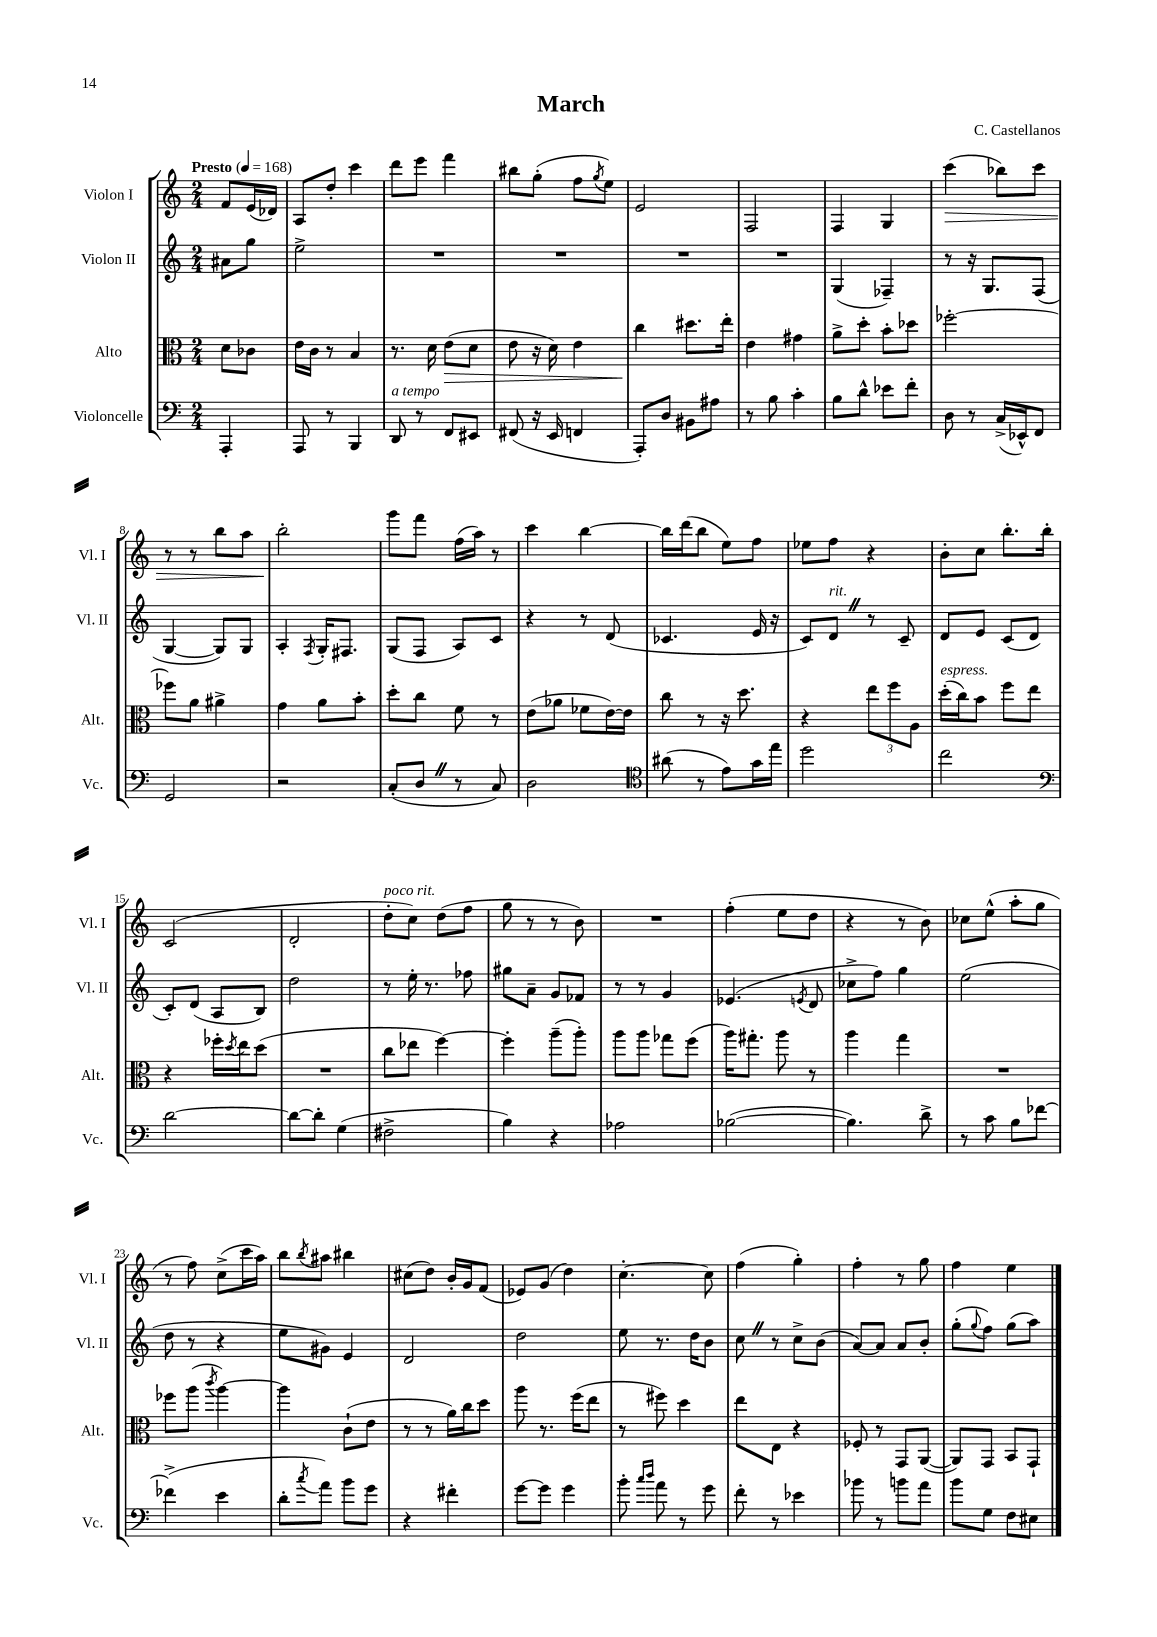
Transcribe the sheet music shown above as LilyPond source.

\header { title = "March" composer = "C. Castellanos" }
<<
\new StaffGroup <<
\new Staff = "s0" \with { instrumentName = "Violon I" shortInstrumentName = "Vl. I" } {
    \clef treble \key c \major \numericTimeSignature \time 2/4 \partial 4 \tempo "Presto" 4 = 168
    f'8 e'16( des'16) |
    a8 d''8-. c'''4 |
    d'''8 e'''8 f'''4 |
    bis''8 g''8-.( f''8 \acciaccatura { g''8 } e''8) |
    e'2 |
    f2 |
    f4 g4 |
    c'''4\>( bes''8) c'''8 |
    r8 r8 b''8 a''8 |
    b''2-.\! |
    g'''8 f'''8 f''16( a''16) r8 |
    c'''4 b''4~ |
    b''16 d'''16( b''8 e''8) f''8 |
    ees''8 f''8 r4 |
    b'8-. c''8 b''8.-. b''16-. |
    c'2( |
    d'2-. |
    d''8-.^\markup { \italic "poco rit." } c''8) d''8( f''8 |
    g''8 r8 r8 b'8) |
    R2 |
    f''4-.( e''8 d''8 |
    r4 r8 b'8) |
    ces''8 e''8-^( a''8-. g''8 |
    r8 f''8) c''8->( c'''16 a''16) |
    b''8 \acciaccatura { b''8 } ais''8 bis''4 |
    cis''8( d''8) b'16-. g'16 f'8( |
    ees'8) g'8( d''4) |
    c''4.~-. c''8 |
    f''4( g''4-.) |
    f''4-. r8 g''8 |
    f''4 e''4 \bar "|." |
}
\new Staff = "s1" \with { instrumentName = "Violon II" shortInstrumentName = "Vl. II" } {
    \clef treble \key c \major \numericTimeSignature \time 2/4 \partial 4
    ais'8 g''8 |
    e''2-> |
    R2 |
    R2 |
    R2 |
    R2 |
    g4( fes4--) |
    r8 r16 g8. f8( |
    g4~ g8) g8 |
    a4-. \acciaccatura { f8 } g16-. fis8. |
    g8( f8 a8) c'8 |
    r4 r8 d'8( |
    ces'4. e'16 r16 |
    c'8) d'8^\markup { \italic "rit." } \once \override BreathingSign.text = \markup { \musicglyph "scripts.caesura.straight" } \breathe r8 c'8-- |
    d'8 e'8 c'8( d'8 |
    c'8-.) d'8( a8 b8) |
    d''2 |
    r8 e''16-. r8. fes''8 |
    gis''8 a'8-- g'8 fes'8 |
    r8 r8 g'4 |
    ees'4.( \acciaccatura { e'8 } d'8 |
    ces''8-> f''8) g''4 |
    e''2( |
    d''8 r8 r4 |
    e''8 gis'8) e'4 |
    d'2 |
    d''2 |
    e''8 r8. d''16 b'8 |
    c''8 \once \override BreathingSign.text = \markup { \musicglyph "scripts.caesura.straight" } \breathe r8 c''8-> b'8( |
    a'8~) a'8 a'8 b'8-. |
    g''8-.( \appoggiatura { g''8 } f''8) g''8( a''8) \bar "|." |
}
\new Staff = "s2" \with { instrumentName = "Alto" shortInstrumentName = "Alt." } {
    \clef alto \key c \major \numericTimeSignature \time 2/4 \partial 4
    d'8 ces'8 |
    e'16 c'16 r8 b4 |
    r8. d'16 e'8\>( d'8 |
    e'8 r16 d'16) e'4 |
    c''4\! dis''8. e''16-. |
    e'4 gis'4 |
    a'8-> d''8-. b'8-. des''8 |
    fes''2~-. |
    fes''8 a'8 ais'4-> |
    g'4 a'8 b'8-. |
    d''8-. c''8 f'8 r8 |
    e'8( aes'8 fes'8 e'16~) e'16 |
    c''8 r8 r16 d''8. |
    r4 \tuplet 3/2 { e''8 f''8 a8 } |
    d''16-.^\markup { \italic "espress." }( c''16) b'8 f''8 e''8 |
    r4 fes''16-. \acciaccatura { d''8 } e''16 d''8( |
    R2 |
    c''8 ees''8 f''4~) |
    f''4-. a''8--( a''8-.) |
    a''8 a''8 ges''8 f''8( |
    a''16) gis''8.-. a''8 r8 |
    a''4 g''4 |
    R2 |
    fes''8 a''8( \acciaccatura { c'''8 } a''4~) |
    a''4 c'8-!( e'8 |
    r8 r8 a'16) c''16 d''8 |
    a''8 r8. f''16( e''8 |
    r8 fis''8) d''4 |
    e''8 e8 r4 |
    fes8-. r8 g,8 a,8~( |
    a,8) g,8 b,8 g,8-! \bar "|." |
}
\new Staff = "s3" \with { instrumentName = "Violoncelle" shortInstrumentName = "Vc." } {
    \clef bass \key c \major \numericTimeSignature \time 2/4 \partial 4
    a,,4-. |
    a,,8 r8 b,,4 |
    d,8^\markup { \italic "a tempo" } r8 f,8 eis,8 |
    fis,8( r16 e,16 f,4 |
    a,,8-.) d8 bis,8 ais8 |
    r8 b8 c'4-. |
    b8 d'8-^ ees'8 f'8-. |
    d8 r8 c16->( ees,16-^) f,8 |
    g,2 |
    r2 |
    c8-.( d8 \once \override BreathingSign.text = \markup { \musicglyph "scripts.caesura.straight" } \breathe r8 c8) |
    d2 |
    \clef tenor ais'8( r8 e'8) g'16 e''16 |
    d''2 |
    c''2 |
    \clef bass d'2~ |
    d'8~ d'8-. g4( |
    fis2-> |
    b4) r4 |
    aes2 |
    bes2~( |
    bes4.) d'8-> |
    r8 c'8 b8 fes'8~ |
    fes'4->( e'4 |
    d'8-. \acciaccatura { c''8 } a'8) b'8 g'8 |
    r4 fis'4-. |
    g'8~ g'8 g'4 |
    b'8-. \grace { c''16 d''16 } a'8 r8 g'8 |
    f'8-. r8 ees'4 |
    bes'8 r8 b'8 a'8 |
    b'8 g8 f8 eis8 \bar "|." |
}
>>
>>
